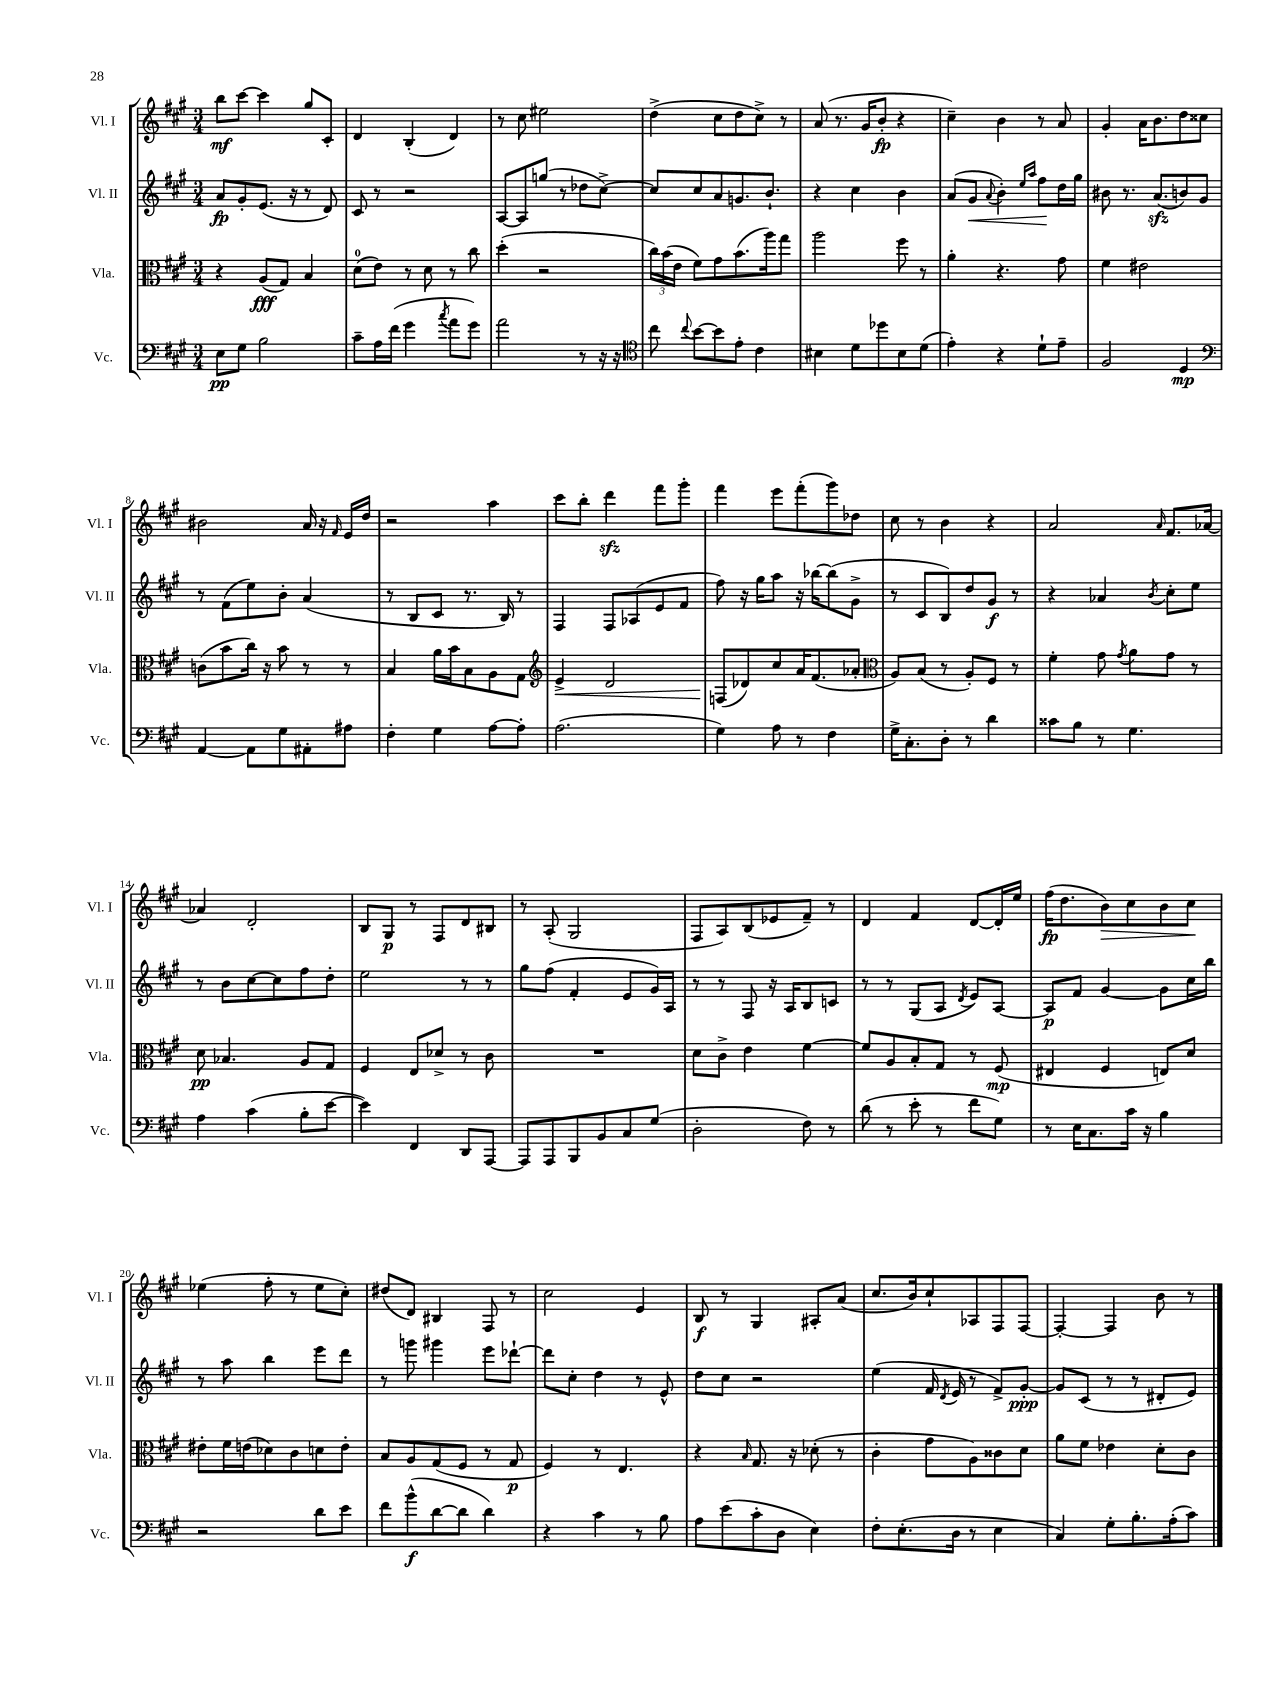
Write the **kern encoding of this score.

**kern	**dynam	**kern	**dynam	**kern	**dynam	**kern	**dynam
*part4	*part4	*part3	*part3	*part2	*part2	*part1	*part1
*staff4	*staff4	*staff3	*staff3	*staff2	*staff2	*staff1	*staff1
*I"Vc.	*	*I"Vla.	*	*I"Vl. II	*	*I"Vl. I	*
*I'Vc.	*	*I'Vla.	*	*I'Vl. II	*	*I'Vl. I	*
*clefF4	*	*clefC3	*	*clefG2	*	*clefG2	*
*k[f#c#g#]	*	*k[f#c#g#]	*	*k[f#c#g#]	*	*k[f#c#g#]	*
*M3/4	*	*M3/4	*	*M3/4	*	*M3/4	*
=1	=1	=1	=1	=1	=1	=1	=1
8E\L	pp	4r	.	8a/L	fp	8bb\L	mf
8G#\J	.	.	.	8g#'/	.	[8ccc#\J	.
2B\	.	(8A/L	fff	(8.e/J	.	4ccc#\]	.
.	.	8G#/J)	.	.	.	.	.
.	.	.	.	16r	.	.	.
.	.	4B/	.	8r	.	8gg#/L	.
.	.	.	.	8d/)	.	8c#'/J	.
=2	=2	=2	=2	=2	=2	=2	=2
8c#~\L	.	(8d\L	.	8c#/	.	4d/	.
16A\L	.	8e\J)	.	8r	.	.	.
(16f#\JJ	.	.	.	.	.	.	.
4g#\	.	8r	.	2r	.	(4B'/	.
.	.	8d\	.	.	.	.	.
8qcc#/	.	.	.	.	.	.	.
8a\L	.	8r	.	.	.	4d/)	.
8g#\J)	.	8cc#\	.	.	.	.	.
=3	=3	=3	=3	=3	=3	=3	=3
2a\	.	(4dd'\	.	[8A/L	.	8r	.
.	.	.	.	8A/]	.	8cc#\	.
.	.	2r	.	(8ggn/J	.	2ee#X\	.
.	.	.	.	8r	.	.	.
8r	.	.	.	8dd-X\L	.	.	.
16r	.	.	.	[8cc#^\J)	.	.	.
16r	.	.	.	.	.	.	.
=4	=4	=4	=4	=4	=4	=4	=4
*clefC4	*	*	*	*	*	*	*
8cc#\	.	24cc#\LL)	.	8cc#/L]	.	(4dd^\	.
.	.	(24b\	.	.	.	.	.
.	.	24e\JJ	.	.	.	.	.
8qqcc#/	.	.	.	.	.	.	.
[8b\L	.	8f#\L)	.	8cc#/	.	.	.
8b\]	.	8g#\	.	8a/	.	8cc#\L	.
8e'\J	.	(8.b\	.	8.gn/	.	8dd\	.
4c#\	.	.	.	.	.	8cc#^\J)	.
.	.	16aa\k)	.	8.b`/J	.	.	.
.	.	8gg#\J	.	.	.	8r	.
=5	=5	=5	=5	=5	=5	=5	=5
4B#X\	.	2aa\	.	4r	.	(8a/	.
.	.	.	.	.	.	8.r	.
8d\L	.	.	.	4cc#\	.	.	.
.	.	.	.	.	.	16g#/KL	.
8dd-X\	.	.	.	.	.	8b'/J	fp
8B#\	.	8ff#\	.	4b\	.	4r	.
(8d\J	.	8r	.	.	.	.	.
=6	=6	=6	=6	=6	=6	=6	=6
4e'\)	.	4a'\	.	(8a/L	.	4cc#~\)	.
!	!	!	!	!	!LO:HP:b	!	!
.	.	.	.	8g#/J	<	.	.
.	.	.	.	8qqa/	.	.	.
4r	.	4.r	.	4b'\)	.	4b\	.
.	.	.	.	16qqee/LL	.	.	.
.	.	.	.	16qqaa/JJ	.	.	.
8d`\L	.	.	.	8ff#\L	.	8r	.
8e~\J	.	8g#\	.	16dd\L	[	8a/	.
.	.	.	.	16gg#\JJ	.	.	.
=7	=7	=7	=7	=7	=7	=7	=7
2F#/	.	4f#\	.	8b#X\	.	4g#'/	.
.	.	.	.	8.r	.	.	.
.	.	2e#X\	.	.	.	16a\KL	.
.	.	.	.	(8.azz/L	.	8.b\	.
4D/	mp	.	.	8bn/)	.	8dd\	.
.	.	.	.	8g#/J	.	8cc##X\J	.
!!LO:LB:g=z
=8	=8	=8	=8	=8	=8	=8	=8
*clefF4	*	*	*	*	*	*	*
[4AA/	.	(8cn\L	.	8r	.	2b#X\	.
.	.	8b\	.	(8f#\L	.	.	.
8AA\L]	.	16cc#\Jk)	.	8ee\)	.	.	.
.	.	16r	.	.	.	.	.
8G#\	.	8b\	.	8b'\J	.	.	.
8AA#X'\	.	8r	.	(4a/	.	16a/	.
.	.	.	.	.	.	16r	.
.	.	.	.	.	.	16qqf#/	.
8A#X\J	.	8r	.	.	.	16e/LL	.
.	.	.	.	.	.	16dd/JJ	.
=9	=9	=9	=9	=9	=9	=9	=9
4F#'\	.	4B/	.	8r	.	2r	.
.	.	.	.	8B/L	.	.	.
4G#\	.	16a\LL	.	8c#/J	.	.	.
.	.	16b\J	.	.	.	.	.
.	.	8B\	.	8.r	.	.	.
[8A\L	.	8A\	.	.	.	4aa\	.
.	.	.	.	16B/)	.	.	.
8A'\J]	.	8G#\J	.	8r	.	.	.
=10	=10	=10	=10	=10	=10	=10	=10
*	*	*clefG2	*	*	*	*	*
!	!	!	!LO:HP:b	!	!	!	!
(2.A\	.	4e^/	<	4F#/	.	8ccc#\L	.
.	.	.	.	.	.	8bb'\J	.
.	.	2d/	.	8F#/L	.	4dddzz\	.
.	.	.	.	(8A-X/	.	.	.
.	.	.	.	8e/	.	8fff#\L	.
.	.	.	.	8f#/J	.	8ggg#'\J	.
=11	=11	=11	=11	=11	=11	=11	=11
4G#\)	.	(8Fn/L	.	8ff#\)	.	4fff#\	.
.	.	8d-X/)	[	16r	.	.	.
.	.	.	.	16gg#\KL	.	.	.
8A\	.	8cc#/	.	8aa\J	.	8eee\L	.
8r	.	16a/K	.	16r	.	(8fff#'\	.
.	.	(8.f#/	.	[16bb-X\KL	.	.	.
4F#\	.	.	.	(8bb-\]	.	8ggg#\)	.
.	.	8a-X'/J	.	8g#^\J	.	8dd-X\J	.
=12	=12	=12	=12	=12	=12	=12	=12
*	*	*clefC3	*	*	*	*	*
16G#^\KL	.	8A/L)	.	8r	.	8cc#\	.
8.C#'\	.	.	.	.	.	.	.
.	.	(8B/J	.	8c#/L	.	8r	.
8D'\J	.	8r	.	8B/)	.	4b\	.
8r	.	8A'/L)	.	8dd/	.	.	.
4d\	.	8F#/J	.	8g#/J	f	4r	.
.	.	8r	.	8r	.	.	.
=13	=13	=13	=13	=13	=13	=13	=13
8c##X\L	.	4f#'\	.	4r	.	2a/	.
8B\J	.	.	.	.	.	.	.
8r	.	8g#\	.	4a-X/	.	.	.
.	.	8qg#/	.	.	.	.	.
4.G#\	.	8a\L	.	.	.	.	.
.	.	.	.	8qb/	.	16qqa/	.
.	.	8g#\J	.	8cc#'\L	.	8.f#/L	.
.	.	8r	.	8ee\J	.	.	.
.	.	.	.	.	.	[16a-X/Jk	.
!!LO:LB:g=z
=14	=14	=14	=14	=14	=14	=14	=14
4A\	.	8d\	pp	8r	.	4a-X/]	.
.	.	4.B-X/	.	8b\L	.	.	.
(4c#\	.	.	.	[8cc#\	.	2d'/	.
.	.	.	.	8cc#\]	.	.	.
8B'\L	.	8A/L	.	8ff#\	.	.	.
[8e\J	.	8G#/J	.	8dd'\J	.	.	.
=15	=15	=15	=15	=15	=15	=15	=15
4e\])	.	4F#/	.	2ee\	.	8B/L	.
.	.	.	.	.	.	8G#/J	p
4FF#/	.	8E/L	.	.	.	8r	.
.	.	8d-X^/J	.	.	.	8F#/L	.
8DD/L	.	8r	.	8r	.	8d/	.
[8AAA/J	.	8c#\	.	8r	.	8B#X/J	.
=16	=16	=16	=16	=16	=16	=16	=16
8AAA/L]	.	2.r	.	8gg#\L	.	8r	.
8AAA/	.	.	.	(8ff#\J	.	(8A'/	.
8BBB/	.	.	.	4f#'/	.	2G#/	.
8BB/	.	.	.	.	.	.	.
8C#/	.	.	.	8e/L	.	.	.
(8G#/J	.	.	.	16g#/L)	.	.	.
.	.	.	.	16A/JJ	.	.	.
=17	=17	=17	=17	=17	=17	=17	=17
2D'\	.	8d\L	.	8r	.	8F#/L	.
.	.	8c#^\J	.	8r	.	8A/)	.
.	.	4e\	.	8F#/	.	(8B/	.
.	.	.	.	16r	.	8e-X/	.
.	.	.	.	16A/KL	.	.	.
8F#\)	.	[4f#\	.	8B/	.	8f#~/J)	.
8r	.	.	.	8cn/J	.	8r	.
=18	=18	=18	=18	=18	=18	=18	=18
(8d\	.	8f#/L]	.	8r	.	4d/	.
8r	.	8A/	.	8r	.	.	.
8e'\	.	8B'/	.	(8G#/L	.	4f#/	.
8r	.	8G#/J	.	8A/J	.	.	.
.	.	.	.	8qd/	.	.	.
8f#\L	.	8r	.	8e/L)	.	[8d/L	.
8G#\J)	.	(8F#/	mp	[8A/J	.	16d'/L]	.
.	.	.	.	.	.	16ee/JJ	.
=19	=19	=19	=19	=19	=19	=19	=19
8r	.	4E#X/	.	8A/L]	p	(16ff#\KL	fp
.	.	.	.	.	.	8.dd\	.
16E\KL	.	.	.	8f#/J	.	.	.
8.C#\	.	.	.	.	.	.	.
!	!	!	!	!	!	!	!LO:HP:b
.	.	4F#/	.	[4g#/	.	8b\)	>
16c#\Jk	.	.	.	.	.	8cc#\	.
16r	.	.	.	.	.	.	.
4B\	.	8En/L)	.	8g#\L]	.	8b\	.
.	.	8d/J	.	16cc#\L	.	8cc#\J	.
.	.	.	.	16bb\JJ	.	.	.
.	.	.	.	.	.	.	]
!!LO:LB:g=z
=20	=20	=20	=20	=20	=20	=20	=20
2r	.	8e#X'\L	.	8r	.	(4ee-X\	.
.	.	16f#\L	.	8aa\	.	.	.
.	.	(16en\J	.	.	.	.	.
.	.	8d-X\)	.	4bb\	.	8ff#'\	.
.	.	8c#\	.	.	.	8r	.
8d\L	.	8dn\	.	8eee\L	.	8ee-\L	.
8e\J	.	8e'\J	.	8ddd\J	.	8cc#'\J)	.
=21	=21	=21	=21	=21	=21	=21	=21
8f#\L	.	8B/L	.	8r	.	(8dd#X/L	.
(8b^^\	f	8A/	.	8gggn\	.	8d/J)	.
[8d\	.	(8G#/	.	4ggg#X\	.	4B#X/	.
8d\J]	.	8F#/J	.	.	.	.	.
4d\)	.	8r	.	8eee\L	.	8F#/	.
.	.	8G#/	p	[8ddd-X`\J	.	8r	.
=22	=22	=22	=22	=22	=22	=22	=22
4r	.	4F#/)	.	8ddd-\L]	.	2cc#\	.
.	.	.	.	8cc#'\J	.	.	.
4c#\	.	8r	.	4dd\	.	.	.
.	.	4.E/	.	.	.	.	.
8r	.	.	.	8r	.	4e/	.
8B\	.	.	.	8e^^/	.	.	.
=23	=23	=23	=23	=23	=23	=23	=23
8A\L	.	4r	.	8dd\L	.	8B/	f
(8e\	.	.	.	8cc#\J	.	8r	.
.	.	16qqB/	.	.	.	.	.
8c#'\	.	8.G#/	.	2r	.	4G#/	.
8D\J	.	.	.	.	.	.	.
.	.	16r	.	.	.	.	.
4E\)	.	(8d-X'\	.	.	.	8A#X'/L	.
.	.	8r	.	.	.	(8a/J	.
=24	=24	=24	=24	=24	=24	=24	=24
8F#'\L	.	4c#'\	.	(4ee\	.	8.cc#/L	.
(8.E'\	.	.	.	.	.	.	.
.	.	.	.	.	.	16b/k)	.
.	.	8g#\L	.	16f#/	.	8cc#`/	.
.	.	.	.	8qd/	.	.	.
16D\Jk	.	.	.	16e/	.	.	.
8r	.	8A\)	.	8r	.	8A-X/	.
4E\	.	8c##X\	.	8f#^/L)	.	8F#/	.
.	.	8d\J	.	[8g#'/J	ppp	[8F#/J	.
=25	=25	=25	=25	=25	=25	=25	=25
4C#/)	.	8a\L	.	8g#/L]	.	4F#'/_	.
.	.	8f#\J	.	(8c#/J	.	.	.
8G#'\L	.	4e-X\	.	8r	.	4F#/]	.
8.B'\	.	.	.	8r	.	.	.
.	.	8d'\L	.	8d#X'/L	.	8b\	.
(16A'\k	.	.	.	.	.	.	.
8c#\J)	.	8c#\J	.	8e/J)	.	8r	.
==	==	==	==	==	==	==	==
*-	*-	*-	*-	*-	*-	*-	*-
